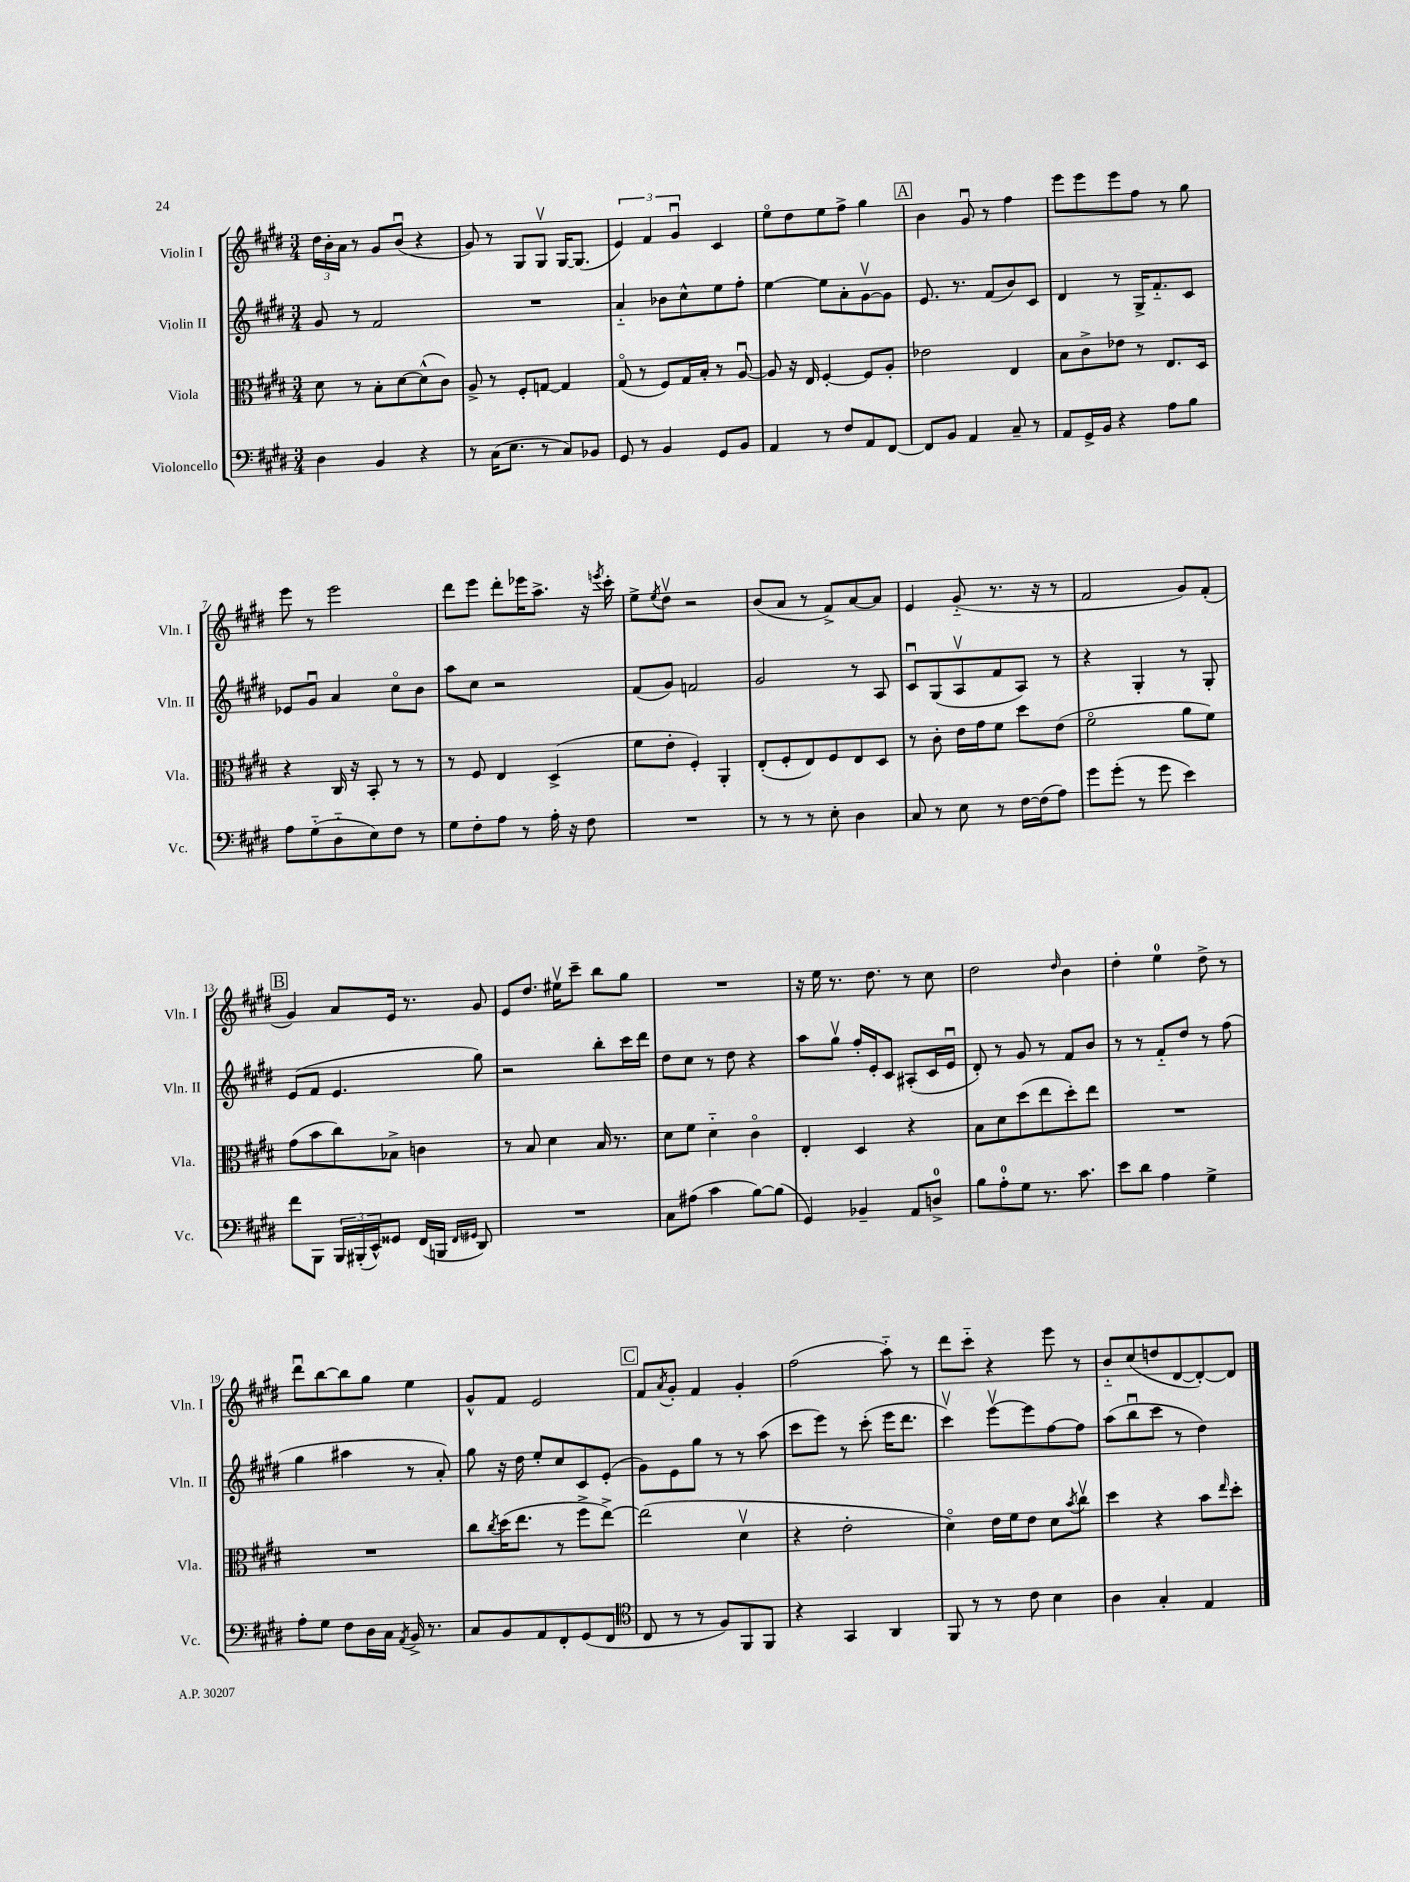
<<
\new StaffGroup <<
\new Staff = "s0" \with { instrumentName = "Violin I" shortInstrumentName = "Vln. I" } {
    \clef treble \key e \major \numericTimeSignature \time 3/4
    \tuplet 3/2 { dis''16 b'16-. a'16 } r8 gis'8 b'8\downbow( r4 |
    gis'8) r8 gis8 gis8\upbow gis16~ gis8.( |
    \tuplet 3/2 { e'4) fis'4 gis'4\downbow } cis'4 |
    e''8\flageolet dis''8 e''8 fis''8-> gis''4 |
    \mark \markup { \box "A" } b'4 gis'8\downbow r8 fis''4 |
    e'''8 e'''8 e'''8 fis''8 r8 gis''8 |
    e'''8 r8 e'''2 |
    dis'''8 e'''8 dis'''8-. ees'''16 a''8.-> r16 \acciaccatura { e'''8 } cis'''16-. |
    e''8-> \acciaccatura { e''8 } dis''8\upbow r2 |
    b'8( a'8 r8 fis'8->) a'8~ a'8 |
    e'4 gis'8-_( r8. r16 r8 |
    fis'2 gis'8) fis'8-.( |
    \mark \markup { \box "B" } gis'4) a'8 e'16 r8. gis'8 |
    e'8 dis''8. eis''16\upbow cis'''8-- b''8 gis''8 |
    R2. |
    r16 e''16 r8. dis''8. r8 cis''8 |
    dis''2 \grace { dis''16 } b'4 |
    dis''4-. e''4-0 dis''8-> r8 |
    dis'''8\downbow b''8~ b''8 gis''8 e''4 |
    gis'8-^ fis'8 e'2 |
    \mark \markup { \box "C" } fis'8 \acciaccatura { a'8 } gis'8-. fis'4 gis'4-. |
    fis''2( a''8-_) r8 |
    dis'''8 cis'''8-_ r4 e'''8 r8 |
    b'8-_ cis''8( d''8 dis'8~ dis'8~-.) dis'8 \bar "|." |
}
\new Staff = "s1" \with { instrumentName = "Violin II" shortInstrumentName = "Vln. II" } {
    \clef treble \key e \major \numericTimeSignature \time 3/4
    gis'8 r8 fis'2 |
    R2. |
    a'4-_ bes'8 cis''8-^ e''8 fis''8-. |
    e''4~ e''8 a'8-. gis'8~\upbow gis'8 |
    \mark \markup { \box "A" } e'8. r8. fis'8( b'8) cis'8 |
    dis'4 r8 gis16-> fis'8.-_ cis'8 |
    ees'8 gis'8\downbow a'4 cis''8\flageolet b'8 |
    a''8 cis''8 r2 |
    fis'8( gis'8) f'2 |
    gis'2 r8 a8 |
    cis'8\downbow gis8( a8\upbow fis'8 a8) r8 |
    r4 gis4-. r8 gis8-. |
    \mark \markup { \box "B" } e'8( fis'8 e'4. gis''8) |
    r2 b''8-. cis'''16 dis'''16 |
    dis''8 cis''8 r8 dis''8 r4 |
    a''8 gis''8\upbow fis''16-. e'16-. cis'8 ais8-.( cis'16 e'16\downbow |
    dis'8-.) r8 gis'8 r8 fis'8 b'8 |
    r8 r8 fis'8-_ dis''8 r8 fis''8( |
    gis''4 ais''4 r8 a'8-.) |
    gis''8 r16 dis''16 e''8-. cis''8 cis'8 e'8-.( |
    \mark \markup { \box "C" } gis'8) e'8 gis''8 r8 r8 a''8( |
    cis'''8 e'''8) r8 cis'''8-.( e'''16 dis'''8. |
    cis'''4\upbow) e'''8~\upbow e'''8 fis''8~ fis''8 |
    a''8( b''8\downbow cis'''8 r8 dis''4) \bar "|." |
}
\new Staff = "s2" \with { instrumentName = "Viola" shortInstrumentName = "Vla." } {
    \clef alto \key e \major \numericTimeSignature \time 3/4
    dis'8 r8 b8-. dis'8~ dis'8-^( cis'8) |
    a8-> r8 fis8-. g8~ g4 |
    gis8\flageolet( r8 fis8) gis16 b16-. r8 a8~\downbow |
    a8 r16 e16 fis4~-. fis8 a8-. |
    \mark \markup { \box "A" } ees'2 e4 |
    b8 cis'8-> ees'8 r8 e8. dis16 |
    r4 cis16 r16 b,8-. r8 r8 |
    r8 fis8 e4 dis4->( |
    fis'8 e'8-. fis4-.) a,4-. |
    e8-.( fis8-. e8) fis8 e8 dis8 |
    r8 cis'8-. e'16 gis'16 fis'8 dis''8 e'8( |
    fis'2\flageolet a'8 fis'8) |
    \mark \markup { \box "B" } gis'8( b'8 cis''8) bes8-> c'4 |
    r8 b8 dis'4 b16 r8. |
    dis'8 fis'8 dis'4-_ cis'4\flageolet |
    e4-. dis4 r4 |
    b8 dis'8 dis''8( e''8 dis''8-.) e''8 |
    R2. |
    R2. |
    cis''8 \acciaccatura { cis''8 } dis''16( e''8. r8 fis''8-> e''8~->) |
    \mark \markup { \box "C" } e''2( dis'4\upbow |
    r4 e'2-. |
    dis'4\flageolet) e'16 fis'16 e'8 dis'8 \acciaccatura { b'8 } cis''8\upbow |
    dis''4 r4 b'8 \grace { e''16 } dis''8-. \bar "|." |
}
\new Staff = "s3" \with { instrumentName = "Violoncello" shortInstrumentName = "Vc." } {
    \clef bass \key e \major \numericTimeSignature \time 3/4
    dis4 b,4 r4 |
    r8 cis16( e8. r8 cis8) bes,8 |
    gis,8 r8 b,4 gis,8 b,8 |
    a,4 r8 fis8 a,8 fis,8~ |
    \mark \markup { \box "A" } fis,8 b,8 a,4 cis8-- r8 |
    a,8 gis,16-> b,16 r4 a8 b8 |
    a8 gis8-_( dis8-_ e8) fis8 r8 |
    gis8 fis8-. a8 r8 a16-. r16 fis8 |
    R2. |
    r8 r8 r8 e8-. dis4 |
    cis8 r8 e8 r8 fis16~ fis16( a8) |
    gis'8 gis'8-.( r8 gis'8 e'4) |
    \mark \markup { \box "B" } fis'8 b,,8 \tuplet 3/2 { b,,16 bis,,16-.( e,16-^) } gisis,8 fis,16( b,,16 \grace { fis,16 gis,16 } dis,8) |
    R2. |
    cis8 ais8( cis'4 b8~) b8( |
    gis,4) bes,4-- a,8 d8-0-> |
    b8 a8-0-. gis8 r8. cis'8. |
    e'8 dis'8 a4 gis4-> |
    a8-. gis8 fis8 dis16 cis16 \acciaccatura { a,8 } b,16-> r8. |
    cis8 b,8 a,8 fis,8-. gis,8( fis,8 |
    \mark \markup { \box "C" } \clef tenor cis8 r8 r8 fis8) fis,8 fis,8 |
    r4 gis,4 a,4 |
    fis,8 r8 r8 cis'8 b4 |
    a4 gis4-. e4 \bar "|." |
}
>>
>>
